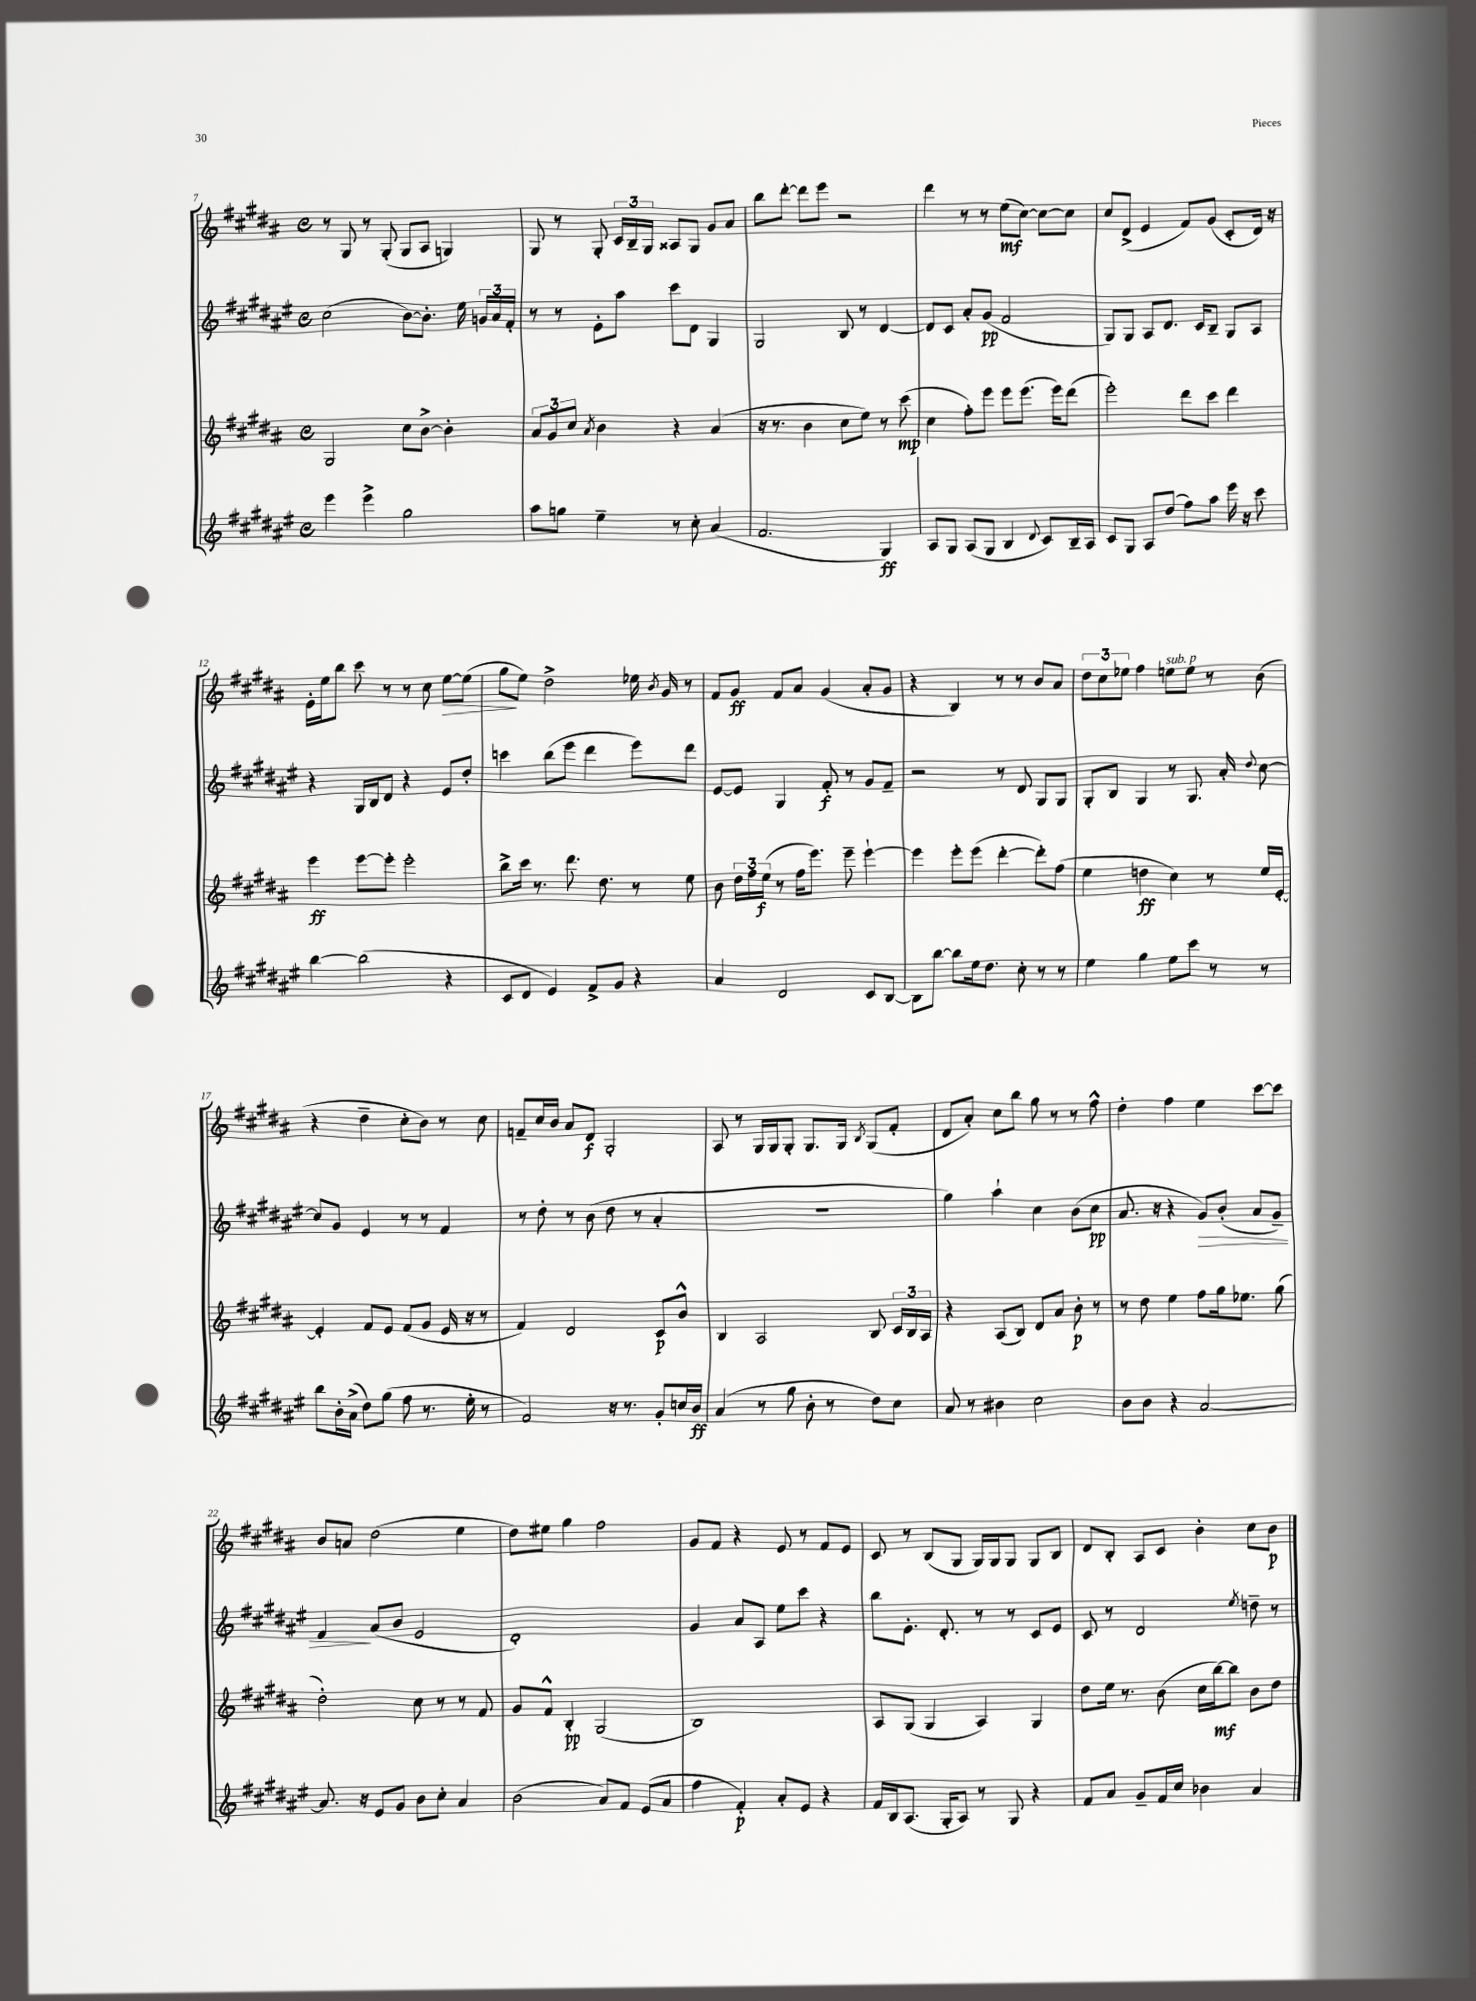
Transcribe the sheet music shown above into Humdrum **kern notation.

**kern	**kern	**kern	**kern
*staff4	*staff3	*staff2	*staff1
*clefG2	*clefG2	*clefG2	*clefG2
*k[f#c#g#d#a#e#]	*k[f#c#g#d#a#]	*k[f#c#g#d#a#e#]	*k[f#c#g#d#a#]
*M4/4	*M4/4	*M4/4	*M4/4
*met(c)	*met(c)	*met(c)	*met(c)
4eee#\	2G#/	(2cc#\	8r
.	.	.	8G#/
4eee#^\	.	.	8r
.	.	.	(8G#'/
2gg#\	8cc#\L	[8b\L)	8G#/L
.	[8b^\J	8.b'\]J	8A#/J
.	4b'\]	.	4G/)
.	.	16ee#\	.
.	.	24g/LL	.
.	.	24a#/	.
.	.	24f#'/JJ	.
=	=	=	=
8aa#\L	12a#/L	8r	8G#/
.	12g#/	.	.
8gg\J	.	8r	8r
.	12cc#/J	.	.
.	8qa#/	.	.
4ee#~\	4b\	8e#'\L	8G#'/
.	.	8aa#\J	24c#/LL
.	.	.	24B~/
.	.	.	24G#/JJ
8r	4r	8ccc#\L	8A##/L
8cc#'\	.	8d#\J	8G#/J
(4a#/	(4a#/	4G#/	8g#/L
.	.	.	8a#/J
=	=	=	=
2.f#/	16r	2G#/	8bb\L
.	8.r	.	.
.	.	.	[8ddd#'\J
.	4b\	.	8ddd#\]L
.	.	.	8eee\J
.	8cc#\L	8B/	2r
.	8ee\J)	8r	.
4G#/)	8r	[4d#/	.
.	(8ccc#\	.	.
=	=	=	=
8A#/L	4cc#\	8d#/]L	4ddd#\
8G#/J	.	8c#/J	.
(8A#/L	8ff#'\L)	8a#'/L	8r
8G#/J	8eee\J	(8g#/J	8r
4B/	8eee\L	2f#/	(8ee\L
.	(8.eee\J	.	[8cc#\J)
8qqd#/	.	.	.
8c#/L)	.	.	8cc#\_L
.	16eee\LK)	.	.
16B~/L	(8ddd#\J	.	8cc#\]J
16A#/JJ	.	.	.
=	=	=	=
8c#/L	2eee'\)	8G#/L)	8cc#/L
8G#/J	.	8G#/J	(8d#^/J
8A#/L	.	8A#/L	4e/
(8dd#/J	.	8.d#/J	.
8ff#\L)	8ddd#\L	.	8f#/L)
.	.	16c#/LK	.
8aa#\J	8ccc#\J	8B~/J	(8g#/J
16eee#\	4ddd#\	8G#/L	8c#'/L
16r	.	.	.
8ccc#\	.	8A#/J	16d#/Jk)
.	.	.	16r
=	=	=	=
[4bb\	4eee\	4r	16e'\LL
.	.	.	16ee\J
.	.	.	8bb\J
(2bb\]	[8eee\L	16G#/LL	8ccc#\
.	.	16B/J	.
.	8eee'\]J	8d#/J	8r
.	2eee'\	4r	8r
.	.	.	8cc#\
4r	.	8e#/L	[8ee\L
.	.	8dd#'/J	(8ee\]J
=	=	=	=
8c#/L	8bb^\L	4ccc\	8gg#\L
8d#/J	16ccc#\Jk	.	8ee\J)
.	8.r	.	.
4e#/)	.	(8bb\L	2dd#^\
.	8.ddd#\	8eee#\J	.
8f#^/L	.	4ddd#\	.
.	8.dd#\	.	.
8g#/J	.	.	.
4r	8r	8eee#\L)	16ee-\
.	.	.	8qb/
.	.	.	16g#/
.	8ee\	8ddd#\J	8r
=	=	=	=
4a#/	8b\	[8e#/L	8f#/L
.	24dd#\LL	8e#/]J	8g#/J
.	24ff#\	.	.
.	(24ee\JJ	.	.
2d#/	8r	4G#/	8f#/L
.	16ff#\LK	.	8a#/J
.	8.eee\J)	.	.
.	.	8f#'/	(4g#/
.	8eee~\	8r	.
8c#/L	[4eee`\	8g#/L	8a#'/L
[8B/J	.	8f#~/J	8g#/J
=	=	=	=
8B\]L	4eee\]	2r	4r
[8bb\J	.	.	.
8bb\]L	8eee'\L	.	4B/)
16ee#\k	(8eee\J	.	.
8.dd#\J	.	.	.
.	[4ddd#'\	8r	8r
8cc#'\	.	8d#/	8r
8r	8ddd#'\]L)	8G#/L	8b/L
8r	(8ff#\J	8G#/J	8a#/J
=	=	=	=
4ee#\	4ee\	8G#'/L	12dd#\L
.	.	.	12cc#\
.	.	8B/J	.
.	.	.	12ee-\J
4gg#\	4dd\	4G#/	4ff#\
8ee#\L	4cc#\)	8r	8ee\L
8ccc#\J	.	8.G#/	8ee\J
8r	8r	.	8r
.	.	16a#'/	.
.	.	8qqdd#/	.
8r	16ee/LL	[8cc#\	(8b\
.	[16e'/JJ	.	.
=	=	=	=
8bb\L	4e'/]	8cc#/]L	4r
16b'\L	.	8g#/J	.
(16a#^\JJ	.	.	.
8dd#\L)	8f#/L	4e#/	4dd#~\
(8gg#\J	8e/J	.	.
8ff#\	(8f#/L	8r	8cc#'\L
8.r	8g#/J	8r	8b\J)
.	16e/	4f#/	8r
16ee#'\	16r	.	.
8r	8r	.	8cc#\
=	=	=	=
2f#/)	4f#/)	8r	8f~/L
.	.	8dd#'\	16cc#/L
.	.	.	16b/JJ
.	2d#/	8r	8a#/L
.	.	(8b\	8d#/J
16r	.	8dd#\	2G#'/
8.r	.	.	.
.	.	8r	.
8g#'/L	8c#/L	4a#'/	.
16cc/L	8b^^/J	.	.
16b/JJ	.	.	.
=	=	=	=
(4a#/	4B/	1r	8A#/
.	.	.	8r
8r	2A#/	.	16G#/LL
.	.	.	16G#/J
8gg#\	.	.	8G#'/J
8b'\	.	.	8.G#/L
8r	.	.	.
.	.	.	16G#/Jk
.	.	.	8qB/
8dd#\L)	8B/	.	(8G#/L
8cc#\J	24c#/LL	.	8f#'/J
.	24B/	.	.
.	24A#/JJ	.	.
=	=	=	=
8a#/	4r	4gg#\)	8d#/L
8r	.	.	8a#'/J)
4b#\	(8A#/L	4aa#`\	8cc#\L
.	8B/J)	.	8bb\J
2cc#\	8d#/L	4cc#\	8gg#\
.	8a#/J	.	8r
.	8b'\	(8b\L	8r
.	8r	8cc#\J	8ff#^^\
=	=	=	=
8b\L	8r	8.a#/	4dd#'\
8b\J	8dd#\	.	.
.	.	16r	.
4r	4ee\	4r	4ff#\
[2a#/	8ff#\L	8g#/L)	4ee\
.	16gg#\k	(8b'/J	.
.	8.ee-\J	.	.
.	.	8a#/L	[8ccc#\L
.	(8gg#\	8g#~/J)	8ccc#\]J
=	=	=	=
8.a#/]	2dd#'\)	4f#/	8b/L
.	.	.	8a/J
16r	.	.	.
8e#/L	.	(8a#/L	(2dd#\
8g#/J	.	8b/J	.
8b\L	8cc#\	2e#/	.
8cc#'\J	8r	.	.
4a#/	8r	.	4ee\
.	8f#/	.	.
=	=	=	=
(2b\	8g#/L	1d#')	8dd#\L)
.	8f#^^/J	.	8ee#\J
.	4B'/	.	4gg#\
8a#/L)	(2G#/	.	2ff#\
8f#/J	.	.	.
(8e#/L	.	.	.
8a#/J	.	.	.
=	=	=	=
4ff#\	1B)	4g#/	8g#/L
.	.	.	8f#/J
4f#'/)	.	8a#/L	4r
.	.	8A#/J	.
8a#'/L	.	8ee#\L	8e/
8e#/J	.	8ccc#\J	8r
4r	.	4r	8f#/L
.	.	.	8e/J
=	=	=	=
16f#/LL	8A#/L	8bb\L	8c#/
16B/J	.	.	.
(8.A#/J	(8G#/J	8.e#'\J	8r
.	4G#/	.	(8B/L
16G#'/LK	.	8.d#'/	.
8A#/J)	.	.	8G#/J
8r	4A#/)	8r	16G#/LL)
.	.	.	16G#/J
8G#/	.	8r	8G#/J
4r	4G#/	8c#/L	8G#/L
.	.	8e#/J	8B/J
=	=	=	=
8f#/L	8dd#\L	8c#/	8d#/L
8a#/J	16ee\Jk	8r	8B'/J
.	8.r	.	.
8g#~/L	.	2d#/	8A#/L
16f#/L	(8b\	.	8c#/J
16cc#/JJ	.	.	.
4b-\	16cc#\LL	.	4b'\
.	[16bb\J)	.	.
.	8bb\]J	.	.
.	.	8qee#/	.
4a#/	8b\L	8dd~\	8cc#\L
.	8dd#\J	8r	8b\J
==	==	==	==
*-	*-	*-	*-
